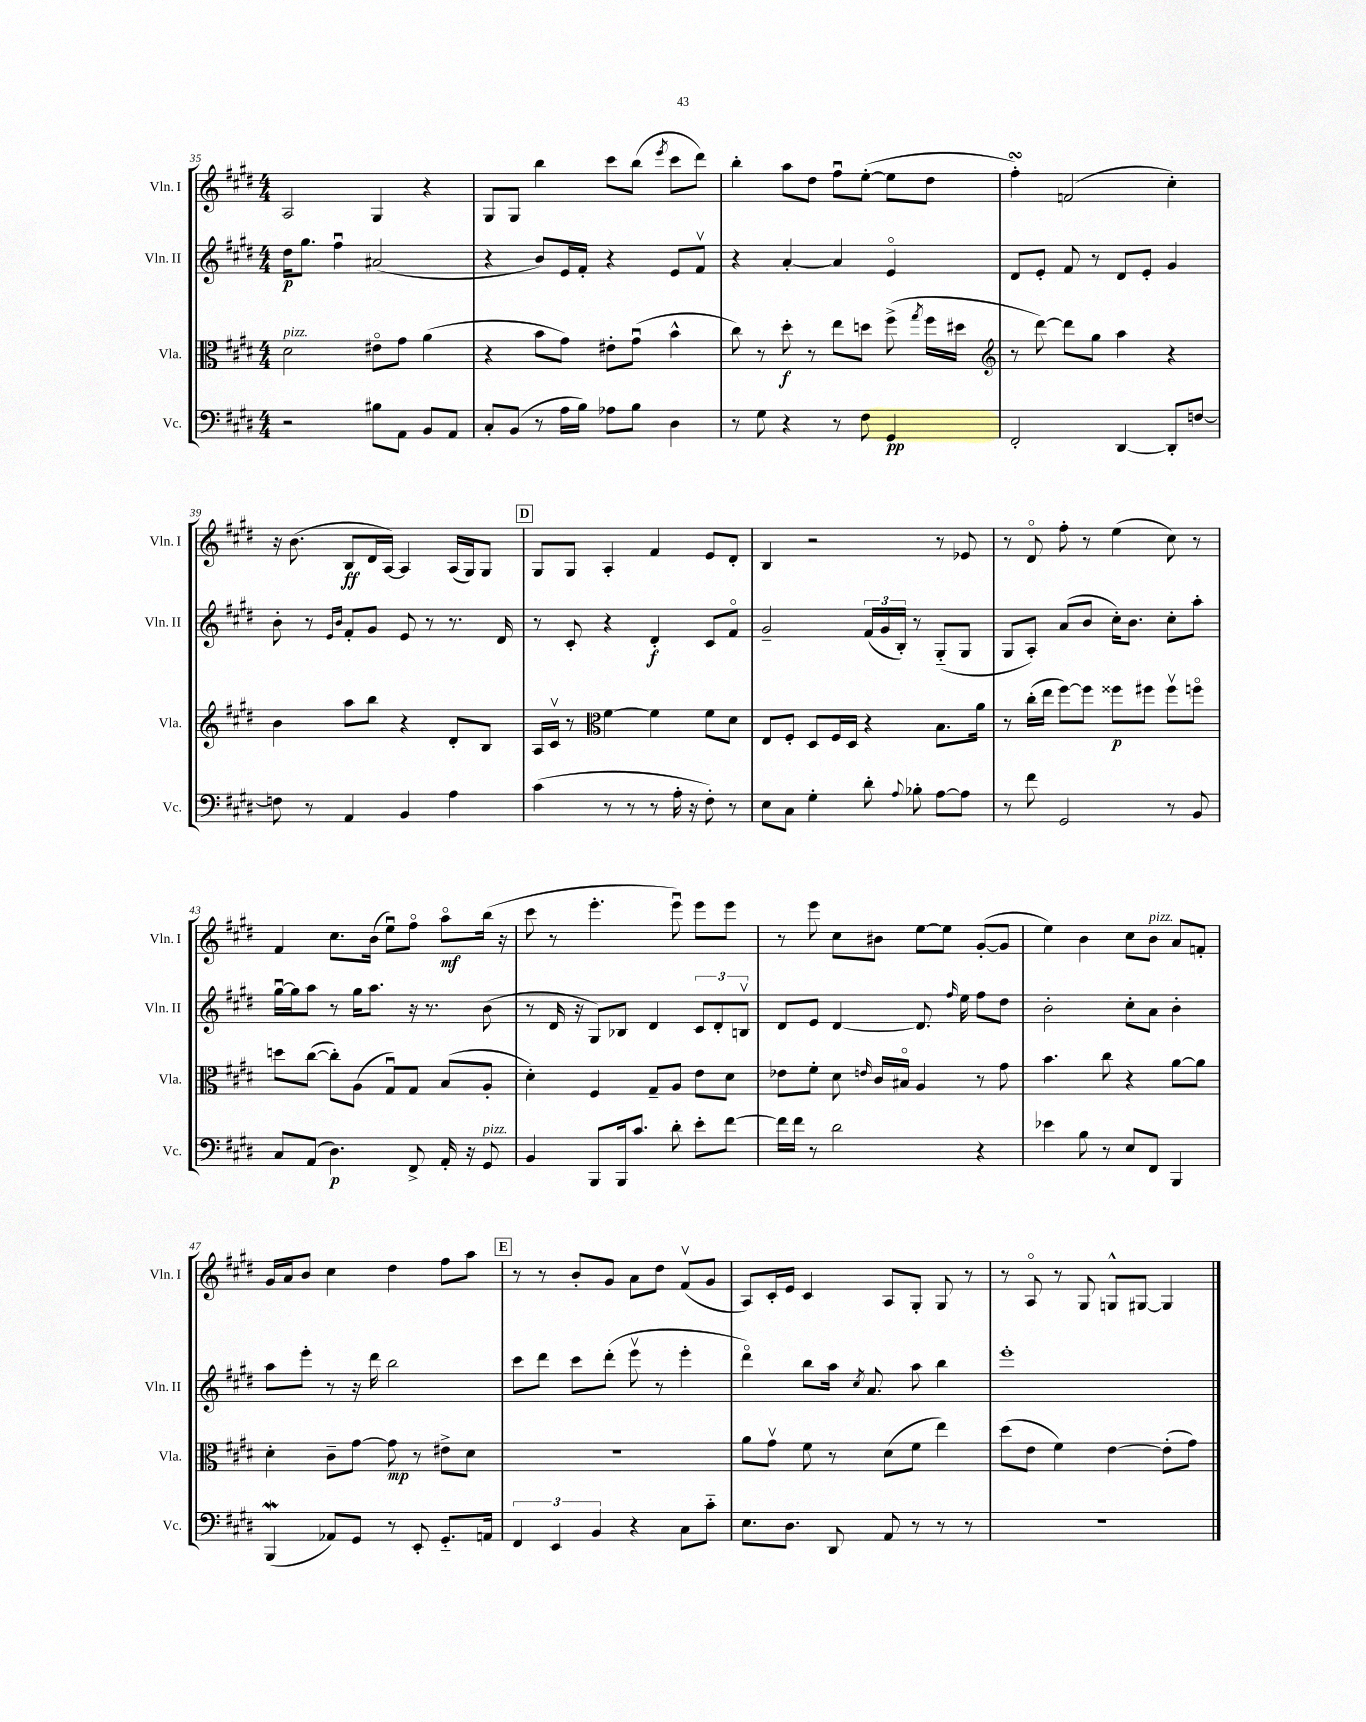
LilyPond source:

<<
\new StaffGroup <<
\new Staff = "s0" \with { instrumentName = "Vln. I" shortInstrumentName = "Vln. I" } {
    \clef treble \key e \major \numericTimeSignature \time 4/4
    \autoBeamOff a2 gis4 r4 |
    gis8[ gis8] b''4 cis'''8[ b''8]( \acciaccatura { e'''8 } cis'''8[ dis'''8]) |
    b''4-. a''8[ dis''8] fis''8[\downbow e''8]~-.( e''8[ dis''8] |
    fis''4-.\turn) f'2( cis''4-.) |
    r16 b'8.( b8[\ff dis'16 a16]~) a4 a16[( gis16) gis8] |
    \mark \markup { \box "D" } gis8[ gis8] a4-. fis'4 e'8[ dis'8]-. |
    b4 r2 r8 ees'8 |
    r8 dis'8\flageolet fis''8-. r8 e''4( cis''8) r8 |
    fis'4 cis''8.[ b'16]( e''8[\downbow) fis''8]\flageolet a''8[\flageolet\mf b''16]( r16 |
    cis'''8 r8 e'''4.-. e'''8\downbow) e'''8[ e'''8] |
    r8 e'''8 cis''8[ bis'8] e''8[~ e''8] gis'8[~-.( gis'8] |
    e''4) b'4 cis''8[ b'8]^\markup { \italic "pizz." } a'8[ f'8]-. |
    gis'16[ a'16 b'8] cis''4 dis''4 fis''8[ a''8] |
    \mark \markup { \box "E" } r8 r8 b'8[-. gis'8] a'8[ dis''8] fis'8[\upbow( gis'8] |
    a8[) cis'16-. e'16] cis'4 a8[ gis8]-. gis8 r8 |
    r8 a8\flageolet r8 gis8 g8[-^ gis8]~ gis4 \bar "|." |
}
\new Staff = "s1" \with { instrumentName = "Vln. II" shortInstrumentName = "Vln. II" } {
    \clef treble \key e \major \numericTimeSignature \time 4/4
    \autoBeamOff dis''16[\p gis''8.] fis''4\downbow ais'2( |
    r4 b'8[) e'16 fis'16]-. r4 e'8[ fis'8]\upbow |
    r4 a'4~-. a'4 e'4\flageolet |
    dis'8[ e'8]-. fis'8 r8 dis'8[ e'8]-. gis'4 |
    b'8-. r8 \grace { e'16[ b'16] } fis'8[-. gis'8] e'8 r8 r8. dis'16 |
    \mark \markup { \box "D" } r8 cis'8-. r4 dis'4-.\f cis'8[ fis'8]\flageolet |
    gis'2-- \tuplet 3/2 { fis'16[( gis'16 b16]-.) } r8 gis8[-_( gis8] |
    gis8[ a8]-.) a'8[( b'8] cis''16[-.) b'8.] cis''8[-. a''8]-. |
    gis''16[~\downbow gis''16 a''8] r8 gis''16[ a''8.] r16 r8. b'8( |
    r8 dis'16 r16 gis8[) bes8] dis'4 \tuplet 3/2 { cis'8[ dis'8-. b8]\upbow } |
    dis'8[ e'8] dis'4~ dis'8. \grace { fis''16 } e''16 fis''8[ dis''8] |
    b'2-. cis''8[-. a'8] b'4-. |
    a''8[ e'''8]-. r8 r16 dis'''16 b''2 |
    \mark \markup { \box "E" } cis'''8[ dis'''8] cis'''8[ dis'''8]-.( e'''8\upbow r8 e'''4-. |
    dis'''4\flageolet) b''8[ a''16] \acciaccatura { cis''8 } a'8. a''8 b''4 |
    e'''1-. \bar "|." |
}
\new Staff = "s2" \with { instrumentName = "Vla." shortInstrumentName = "Vla." } {
    \clef alto \key e \major \numericTimeSignature \time 4/4
    \autoBeamOff dis'2^\markup { \italic "pizz." } eis'8[\flageolet gis'8] a'4( |
    r4 b'8[ gis'8]) eis'8[-. gis'8]\downbow( b'4-^ |
    cis''8) r8 dis''8-.\f r8 e''8[ d''8] fis''8->( \acciaccatura { gis''8 } fis''16[ dis''16] |
    \clef treble r8 dis'''8~) dis'''8[ gis''8] a''4 r4 |
    b'4 a''8[ b''8] r4 dis'8[-. b8] |
    \mark \markup { \box "D" } a16[ cis'16]\upbow r8 \clef alto fis'4~ fis'4 fis'8[ dis'8] |
    e8[ fis8]-. dis8[ fis16 dis16] r4 b8.[ a'16] |
    r8 cis''16[-.( e''16] fis''8[~) fis''8] fisis''8[\p fis''8] fis''8[\upbow f''8]\flageolet |
    d''8[ cis''8]~( cis''8[-.) a8]( gis8[\downbow) gis8] b8[( a8]-. |
    dis'4-.) fis4 gis8[-- a8] e'8[ dis'8] |
    ees'8[ fis'8]-. dis'8 \grace { e'16 } cis'16[ bis16]\flageolet a4 r8 gis'8 |
    b'4. cis''8 r4 a'8[~ a'8] |
    dis'4-. cis'8[-- gis'8]~ gis'8\mp r8 eis'8[-> dis'8] |
    \mark \markup { \box "E" } R1 |
    a'8[ gis'8]\upbow fis'8 r8 dis'8[( fis'8] e''4) |
    dis''8[( e'8] fis'4) e'4~ e'8[-.( gis'8]) \bar "|." |
}
\new Staff = "s3" \with { instrumentName = "Vc." shortInstrumentName = "Vc." } {
    \clef bass \key e \major \numericTimeSignature \time 4/4
    \autoBeamOff r2 bis8[ a,8] b,8[ a,8] |
    cis8[-. b,8]( r8 a16[ b16]) aes8[ b8] dis4 |
    r8 gis8 r4 r8 fis8 gis,4\pp |
    fis,2-. dis,4~ dis,8[-. f8]~ |
    f8 r8 a,4 b,4 a4 |
    \mark \markup { \box "D" } cis'4( r8 r8 r8 a16-. r16 fis8-.) r8 |
    e8[ cis8] gis4-. dis'8-. \appoggiatura { a8 } bes8-. a8[~ a8] |
    r8 fis'8 gis,2 r8 b,8 |
    cis8[ a,8]( dis4.\p) fis,8-> a,16-. r16 gis,8^\markup { \italic "pizz." } |
    b,4 b,,8[ b,,16 cis'8.] dis'8-. e'8[-. fis'8]~ |
    fis'16[ fis'16] r8 dis'2 r4 |
    ees'4 b8 r8 e8[ fis,8] b,,4 |
    b,,4\mordent( aes,8[) gis,8] r8 e,8-. gis,8.[-_ a,16] |
    \mark \markup { \box "E" } \tuplet 3/2 { fis,4 e,4 b,4 } r4 cis8[ cis'8]-_ |
    e8.[ dis8.] dis,8 a,8 r8 r8 r8 |
    R1 \bar "|." |
}
>>
>>
\layout { \context { \Score currentBarNumber = #35 } }
